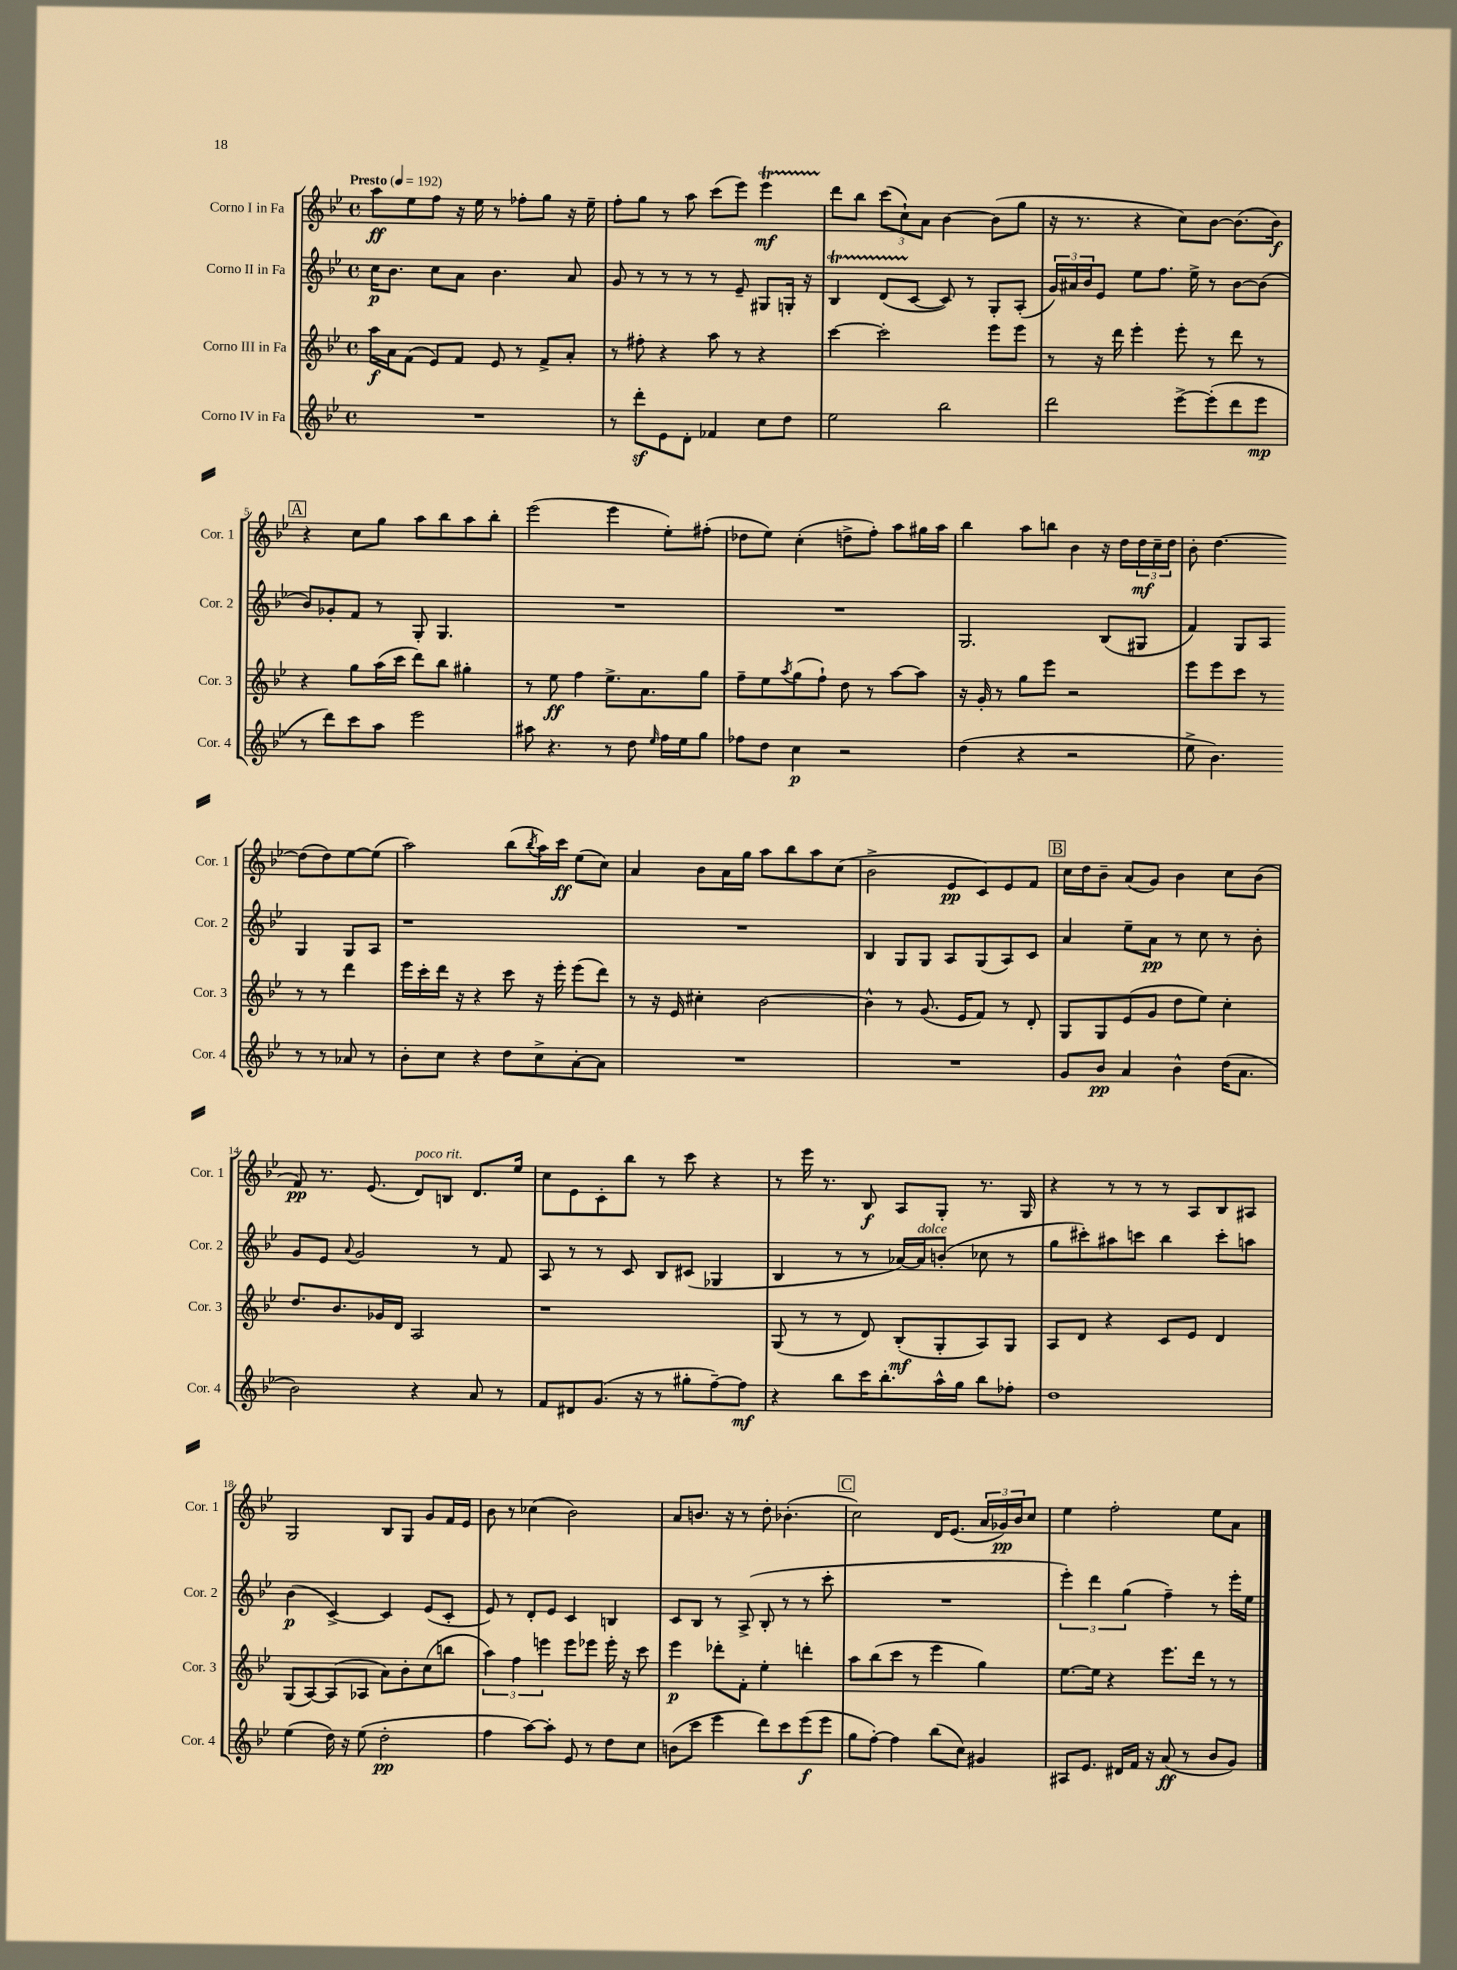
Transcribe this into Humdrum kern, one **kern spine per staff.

**kern	**dynam	**kern	**dynam	**kern	**dynam	**kern	**dynam
*part4	*part4	*part3	*part3	*part2	*part2	*part1	*part1
*staff4	*staff4	*staff3	*staff3	*staff2	*staff2	*staff1	*staff1
*I"Corno IV in Fa	*	*I"Corno III in Fa	*	*I"Corno II in Fa	*	*I"Corno I in Fa	*
*I'Cor. 4	*	*I'Cor. 3	*	*I'Cor. 2	*	*I'Cor. 1	*
*clefG2	*	*clefG2	*	*clefG2	*	*clefG2	*
*k[b-e-]	*	*k[b-e-]	*	*k[b-e-]	*	*k[b-e-]	*
*M4/4	*	*M4/4	*	*M4/4	*	*M4/4	*
*met(c)	*	*met(c)	*	*met(c)	*	*met(c)	*
*MM192	*	*MM192	*	*MM192	*	*MM192	*
=1	=1	=1	=1	=1	=1	=1	=1
!	!	!	!	!	!	!LO:TX:a:B:t=Presto	!
1r	.	16aa\LL	f	16cc\KL	p	8aa\L	ff
.	.	16a\J	.	8.b-\J	.	.	.
.	.	(8f\J	.	.	.	8ee-\	.
.	.	8e-/L)	.	8cc\L	.	8ff\J	.
.	.	8f/J	.	8a\J	.	16r	.
.	.	.	.	.	.	16ee-\	.
.	.	8e-/	.	4.b-\	.	8r	.
.	.	8r	.	.	.	8ff-X'\L	.
.	.	8f^/L	.	.	.	8gg\J	.
.	.	8a'/J	.	8a/	.	16r	.
.	.	.	.	.	.	16ee-~\	.
=2	=2	=2	=2	=2	=2	=2	=2
8r	.	8r	.	8g/	.	8ff'\L	.
8dddz'\L	.	8ff#X'\	.	8r	.	8gg\J	.
8e-\	.	4r	.	8r	.	8r	.
8d'\J	.	.	.	8r	.	8aa\	.
4f-X/	.	8aa\	.	8r	.	(8ccc\L	.
.	.	8r	.	8e-~/	.	8eee-\J)	.
8cc\L	.	4r	.	8G#X/L	.	4eee-T\	mf
8dd\J	.	.	.	16Gn'/Jk	.	.	.
.	.	.	.	16r	.	.	.
=3	=3	=3	=3	=3	=3	=3	=3
2ee-\	.	[4ccc\	.	4B-T/	.	8ddd\L	.
.	.	.	.	.	.	8bb-\J	.
.	.	2ccc'\]	.	(8dTTT/L	.	(12ccc\L	.
.	.	.	.	.	.	12cc`\)	.
.	.	.	.	[8c/J	.	.	.
.	.	.	.	.	.	12a\J	.
2bb-\	.	.	.	8c/])	.	[4b-\	.
.	.	.	.	8r	.	.	.
.	.	8eee-\L	.	8G'/L	.	(8b-\L]	.
.	.	8eee-\J	.	(8A'/J	.	8gg\J	.
=4	=4	=4	=4	=4	=4	=4	=4
2ddd\	.	8r	.	24g/LL)	.	16r	.
.	.	.	.	24a#X/	.	.	.
.	.	.	.	.	.	8.r	.
.	.	.	.	24b-/J	.	.	.
.	.	16r	.	8e-/J	.	.	.
.	.	16ddd\	.	.	.	.	.
.	.	4eee-'\	.	8ee-\L	.	4r	.
.	.	.	.	8.ff\J	.	.	.
[8eee-^\L	.	8eee-'\	.	.	.	8cc\L)	.
.	.	.	.	16ee-^\	.	.	.
(8eee-'\]	.	8r	.	8r	.	[8b-\J	.
8ddd\	.	8ddd\	.	[8b-\L	.	(8.b-\L]	.
8eee-\J	mp	8r	.	(8b-\J]	.	.	.
.	.	.	.	.	.	16b-\Jk)	f
!!LO:LB:g=z
!!LO:REH:place=s1:t=A
=5	=5	=5	=5	=5	=5	=5	=5
8r	.	4r	.	8b-/L)	.	4r	.
8ddd\L)	.	.	.	8g-X'/	.	.	.
8ccc\	.	8gg\L	.	8f/J	.	8cc\L	.
8aa\J	.	(16aa\L	.	8r	.	8gg\J	.
.	.	16ccc\JJ	.	.	.	.	.
2eee-\	.	8ddd\L)	.	8G'/	.	8aa\L	.
.	.	8bb-\J	.	4.G/	.	8bb-\	.
.	.	4gg#X'\	.	.	.	8aa\	.
.	.	.	.	.	.	8bb-'\J	.
=6	=6	=6	=6	=6	=6	=6	=6
8aa#X\	.	8r	.	1r	.	(2eee-\	.
4.r	.	8ee-\	ff	.	.	.	.
.	.	4ff\	.	.	.	.	.
8r	.	8.ee-^\L	.	.	.	4eee-\	.
8dd\	.	.	.	.	.	.	.
.	.	8.a\	.	.	.	.	.
16qqee-/	.	.	.	.	.	.	.
16ff\LL	.	.	.	.	.	8ee-'\L)	.
16ee-\J	.	.	.	.	.	.	.
8gg\J	.	8gg\J	.	.	.	(8ff#X'\J	.
=7	=7	=7	=7	=7	=7	=7	=7
8ff-X\L	.	8ff~\L	.	1r	.	8dd-X\L	.
8dd\J	.	8ee-\	.	.	.	8ee-\J)	.
.	.	8qaa/	.	.	.	.	.
4cc\	p	(8gg\	.	.	.	(4cc'\	.
.	.	8ff`\J)	.	.	.	.	.
2r	.	8dd\	.	.	.	8ddn^\L	.
.	.	8r	.	.	.	8ff'\J)	.
.	.	[8aa\L	.	.	.	8aa\L	.
.	.	8aa\J]	.	.	.	16gg#X\L	.
.	.	.	.	.	.	16aa\JJ	.
=8	=8	=8	=8	=8	=8	=8	=8
(4dd\	.	16r	.	2.G/	.	4bb-\	.
.	.	16g'/	.	.	.	.	.
.	.	8r	.	.	.	.	.
4r	.	8gg\L	.	.	.	8aa\L	.
.	.	8eee-\J	.	.	.	8bbn\J	.
2r	.	2r	.	.	.	4b-\	.
.	.	.	.	(8B-/L	.	16r	.
.	.	.	.	.	.	16dd\LL	.
.	.	.	.	8G#X/J	.	24dd\	mf
.	.	.	.	.	.	24cc~\	.
.	.	.	.	.	.	24dd\JJ	.
=9	=9	=9	=9	=9	=9	=9	=9
8ee-^\	.	8eee-\L	.	4f/)	.	8b-'\	.
4.b-\)	.	8eee-\	.	.	.	[4.dd\	.
.	.	8ccc\J	.	8G/L	.	.	.
.	.	8r	.	8A/J	.	.	.
8r	.	8r	.	4G/	.	(8dd\L]	.
8r	.	8r	.	.	.	8dd\)	.
8a-X/	.	4ddd\	.	8G/L	.	[8ee-\	.
8r	.	.	.	8A/J	.	(8ee-\J]	.
!!LO:LB:g=z
=10	=10	=10	=10	=10	=10	=10	=10
8b-'\L	.	16eee-\LL	.	1r	.	2aa\)	.
.	.	16ccc'\	.	.	.	.	.
8cc\J	.	16ddd\JJ	.	.	.	.	.
.	.	16r	.	.	.	.	.
4r	.	4r	.	.	.	.	.
8dd\L	.	8ccc\	.	.	.	(8bb-\L	.
.	.	.	.	.	.	8qbb-/	.
8cc^\	.	16r	.	.	.	16aa\L)	.
.	.	16eee-'\	.	.	.	16ccc\JJ	ff
[8a'\	.	(8eee-\L	.	.	.	(8ee-\L	.
8a\J]	.	8ddd\J)	.	.	.	8cc\J)	.
=11	=11	=11	=11	=11	=11	=11	=11
1r	.	8r	.	1r	.	4a/	.
.	.	16r	.	.	.	.	.
.	.	16e-/	.	.	.	.	.
.	.	4cc#X'\	.	.	.	8b-\L	.
.	.	.	.	.	.	16a\L	.
.	.	.	.	.	.	16gg\JJ	.
.	.	[2b-\	.	.	.	8aa\L	.
.	.	.	.	.	.	8bb-\	.
.	.	.	.	.	.	8aa\	.
.	.	.	.	.	.	(8cc\J	.
=12	=12	=12	=12	=12	=12	=12	=12
1r	.	4b-^^\]	.	4B-/	.	2b-^\	.
.	.	8r	.	8G/L	.	.	.
.	.	(8.g/	.	8G/J	.	.	.
.	.	.	.	8A/L	.	8e-/L	pp
.	.	16e-/KL	.	.	.	.	.
.	.	8f/J)	.	(8G/	.	8c/)	.
.	.	8r	.	8A/)	.	8e-/	.
.	.	8d'/	.	8c/J	.	8f/J	.
!!LO:REH:place=s1:t=B
=13	=13	=13	=13	=13	=13	=13	=13
8g/L	.	8G/L	.	4a/	.	16cc\LL	.
.	.	.	.	.	.	16dd\J	.
8b-/J	pp	8G/	.	.	.	8b-~\J	.
4a/	.	(8e-/	.	8ee-~\L	.	(8a/L	.
.	.	8g/J	.	8a\J	pp	8g/J)	.
4b-^^\	.	8dd\L	.	8r	.	4b-\	.
.	.	8ee-\J)	.	8cc\	.	.	.
(16dd\KL	.	4cc'\	.	8r	.	8cc\L	.
8.a\J	.	.	.	.	.	.	.
.	.	.	.	8b-'\	.	(8b-\J	.
!!LO:LB:g=z
=14	=14	=14	=14	=14	=14	=14	=14
2b-\)	.	8.dd/L	.	8g/L	.	8f/)	pp
.	.	.	.	8e-/J	.	8.r	.
.	.	8.b-/	.	.	.	.	.
.	.	.	.	8qqa/	.	.	.
.	.	.	.	2g/	.	.	.
.	.	.	.	.	.	(8.e-/	.
.	.	16g-X/L	.	.	.	.	.
.	.	16d/JJ	.	.	.	.	.
!	!	!	!	!	!	!LO:TX:a:i:t=poco rit.	!
4r	.	2A/	.	.	.	8d/L)	.
.	.	.	.	.	.	8Bn/J	.
8a/	.	.	.	8r	.	8.d/L	.
8r	.	.	.	8f/	.	.	.
.	.	.	.	.	.	16ee-/Jk	.
=15	=15	=15	=15	=15	=15	=15	=15
8f/L	.	1r	.	8A/	.	8cc\L	.
8d#X/	.	.	.	8r	.	8e-\	.
(8.g/J	.	.	.	8r	.	8c'\	.
.	.	.	.	8c/	.	8bb-\J	.
16r	.	.	.	.	.	.	.
8r	.	.	.	8B-/L	.	8r	.
8gg#X'\L	.	.	.	(8c#X/J	.	8ccc\	.
[8ff~\)	.	.	.	4G-X/	.	4r	.
8ff\J]	mf	.	.	.	.	.	.
=16	=16	=16	=16	=16	=16	=16	=16
4r	.	(8G/	.	4B-/	.	8r	.
.	.	8r	.	.	.	16eee-\	.
.	.	.	.	.	.	8.r	.
8bb-\L	.	8r	.	8r	.	.	.
16ccc\K	.	8d/)	.	8r	.	8B-/	f
8.bb-'\	.	.	.	.	.	.	.
.	.	(8B-'/L	mf	[16a-X/LL)	.	8A/L	.
!	!	!	!	!LO:TX:a:i:t=dolce	!	!	!
.	.	.	.	16a-/J]	.	.	.
16aa^^\L	.	8G'/	.	(8bn'/J	.	8G'/J	.
16gg\JJ	.	.	.	.	.	.	.
8bb-\L	.	8A/)	.	8cc-X\	.	8.r	.
8ff-X'\J	.	8G/J	.	8r	.	.	.
.	.	.	.	.	.	16G/	.
=17	=17	=17	=17	=17	=17	=17	=17
1dd	.	8A/L	.	8gg\L	.	4r	.
.	.	8d/J	.	8ccc#X'\)	.	.	.
.	.	4r	.	8aa#X\	.	8r	.
.	.	.	.	8cccn\J	.	8r	.
.	.	8c/L	.	4bb-\	.	8r	.
.	.	8e-/J	.	.	.	8A/L	.
.	.	4d/	.	8ccc'\L	.	8B-/	.
.	.	.	.	8aan\J	.	8A#X/J	.
!!LO:LB:g=z
=18	=18	=18	=18	=18	=18	=18	=18
(4ee-\	.	(8G/L	.	(4b-\	p	2G/	.
.	.	[8A/)	.	.	.	.	.
16dd\)	.	(8A/]	.	[4c^/)	.	.	.
16r	.	.	.	.	.	.	.
(8ee-\	.	8A-X/J	.	.	.	.	.
2dd'\	pp	8a\L)	.	4c/]	.	8B-/L	.
.	.	8b-'\	.	.	.	8G/J	.
.	.	(8cc\	.	(8e-/L	.	8g/L	.
.	.	8bbn\J	.	8c'/J	.	16f/L	.
.	.	.	.	.	.	16e-/JJ	.
=19	=19	=19	=19	=19	=19	=19	=19
4ff\	.	6aa\)	.	8e-/)	.	8b-\	.
.	.	.	.	8r	.	8r	.
.	.	6ff\	.	.	.	.	.
[8aa\L)	.	.	.	8d'/L	.	(4cc-X\	.
.	.	6eeen\	.	.	.	.	.
8aa'\J]	.	.	.	8e-/J	.	.	.
8e-/	.	8eee\L	.	4c/	.	2b-\)	.
8r	.	8eee-X\J	.	.	.	.	.
8dd\L	.	16eee-'\	.	4Bn/	.	.	.
.	.	16r	.	.	.	.	.
8cc\J	.	8ccc\	.	.	.	.	.
=20	=20	=20	=20	=20	=20	=20	=20
(8bn\L	.	4eee-\	p	8c/L	.	8a/L	.
8ccc\J	.	.	.	8B-/J	.	8.bn/J	.
4eee-\	.	8ddd-X'\L	.	8r	.	.	.
.	.	.	.	.	.	16r	.
.	.	8f'\J	.	(8A^/	.	8r	.
8ddd\L)	.	4ee-'\	.	8B-'/	.	8dd'\	.
8ccc\	.	.	.	8r	.	(4.b-X'\	.
(8eee-\	f	4dddn'\	.	8r	.	.	.
8eee-\J	.	.	.	8ccc'\	.	.	.
!!LO:REH:place=s1:t=C
=21	=21	=21	=21	=21	=21	=21	=21
8gg\L	.	8aa\L	.	1r	.	2cc\)	.
[8ff'\J)	.	(8bb-\	.	.	.	.	.
4ff\]	.	8ccc\J	.	.	.	.	.
.	.	8r	.	.	.	.	.
(8bb-\L	.	4eee-\	.	.	.	16d/KL	.
.	.	.	.	.	.	(8.e-/J	.
8cc\J)	.	.	.	.	.	.	.
4g#X/	.	4gg\)	.	.	.	24a/LL	.
.	.	.	.	.	.	24g-X/)	pp
.	.	.	.	.	.	24b-/J	.
.	.	.	.	.	.	8cc/J	.
=22	=22	=22	=22	=22	=22	=22	=22
8A#X/L	.	[8.ee-\L	.	6eee-'\)	.	4ee-\	.
8.e-/J	.	.	.	.	.	.	.
.	.	.	.	6ddd\	.	.	.
.	.	16ee-\Jk]	.	.	.	.	.
.	.	4r	.	.	.	2ff'\	.
16d#X/LL	.	.	.	.	.	.	.
.	.	.	.	(6gg\	.	.	.
16f/JJ	.	.	.	.	.	.	.
16r	.	.	.	.	.	.	.
(8a/	ff	8.eee-\L	.	4ff~\)	.	.	.
8r	.	.	.	.	.	.	.
.	.	16ddd\Jk	.	.	.	.	.
8b-/L	.	8r	.	8r	.	8ee-\L	.
8g/J)	.	8r	.	16eee-'\LL	.	8a\J	.
.	.	.	.	16ee-\JJ	.	.	.
==	==	==	==	==	==	==	==
*-	*-	*-	*-	*-	*-	*-	*-
